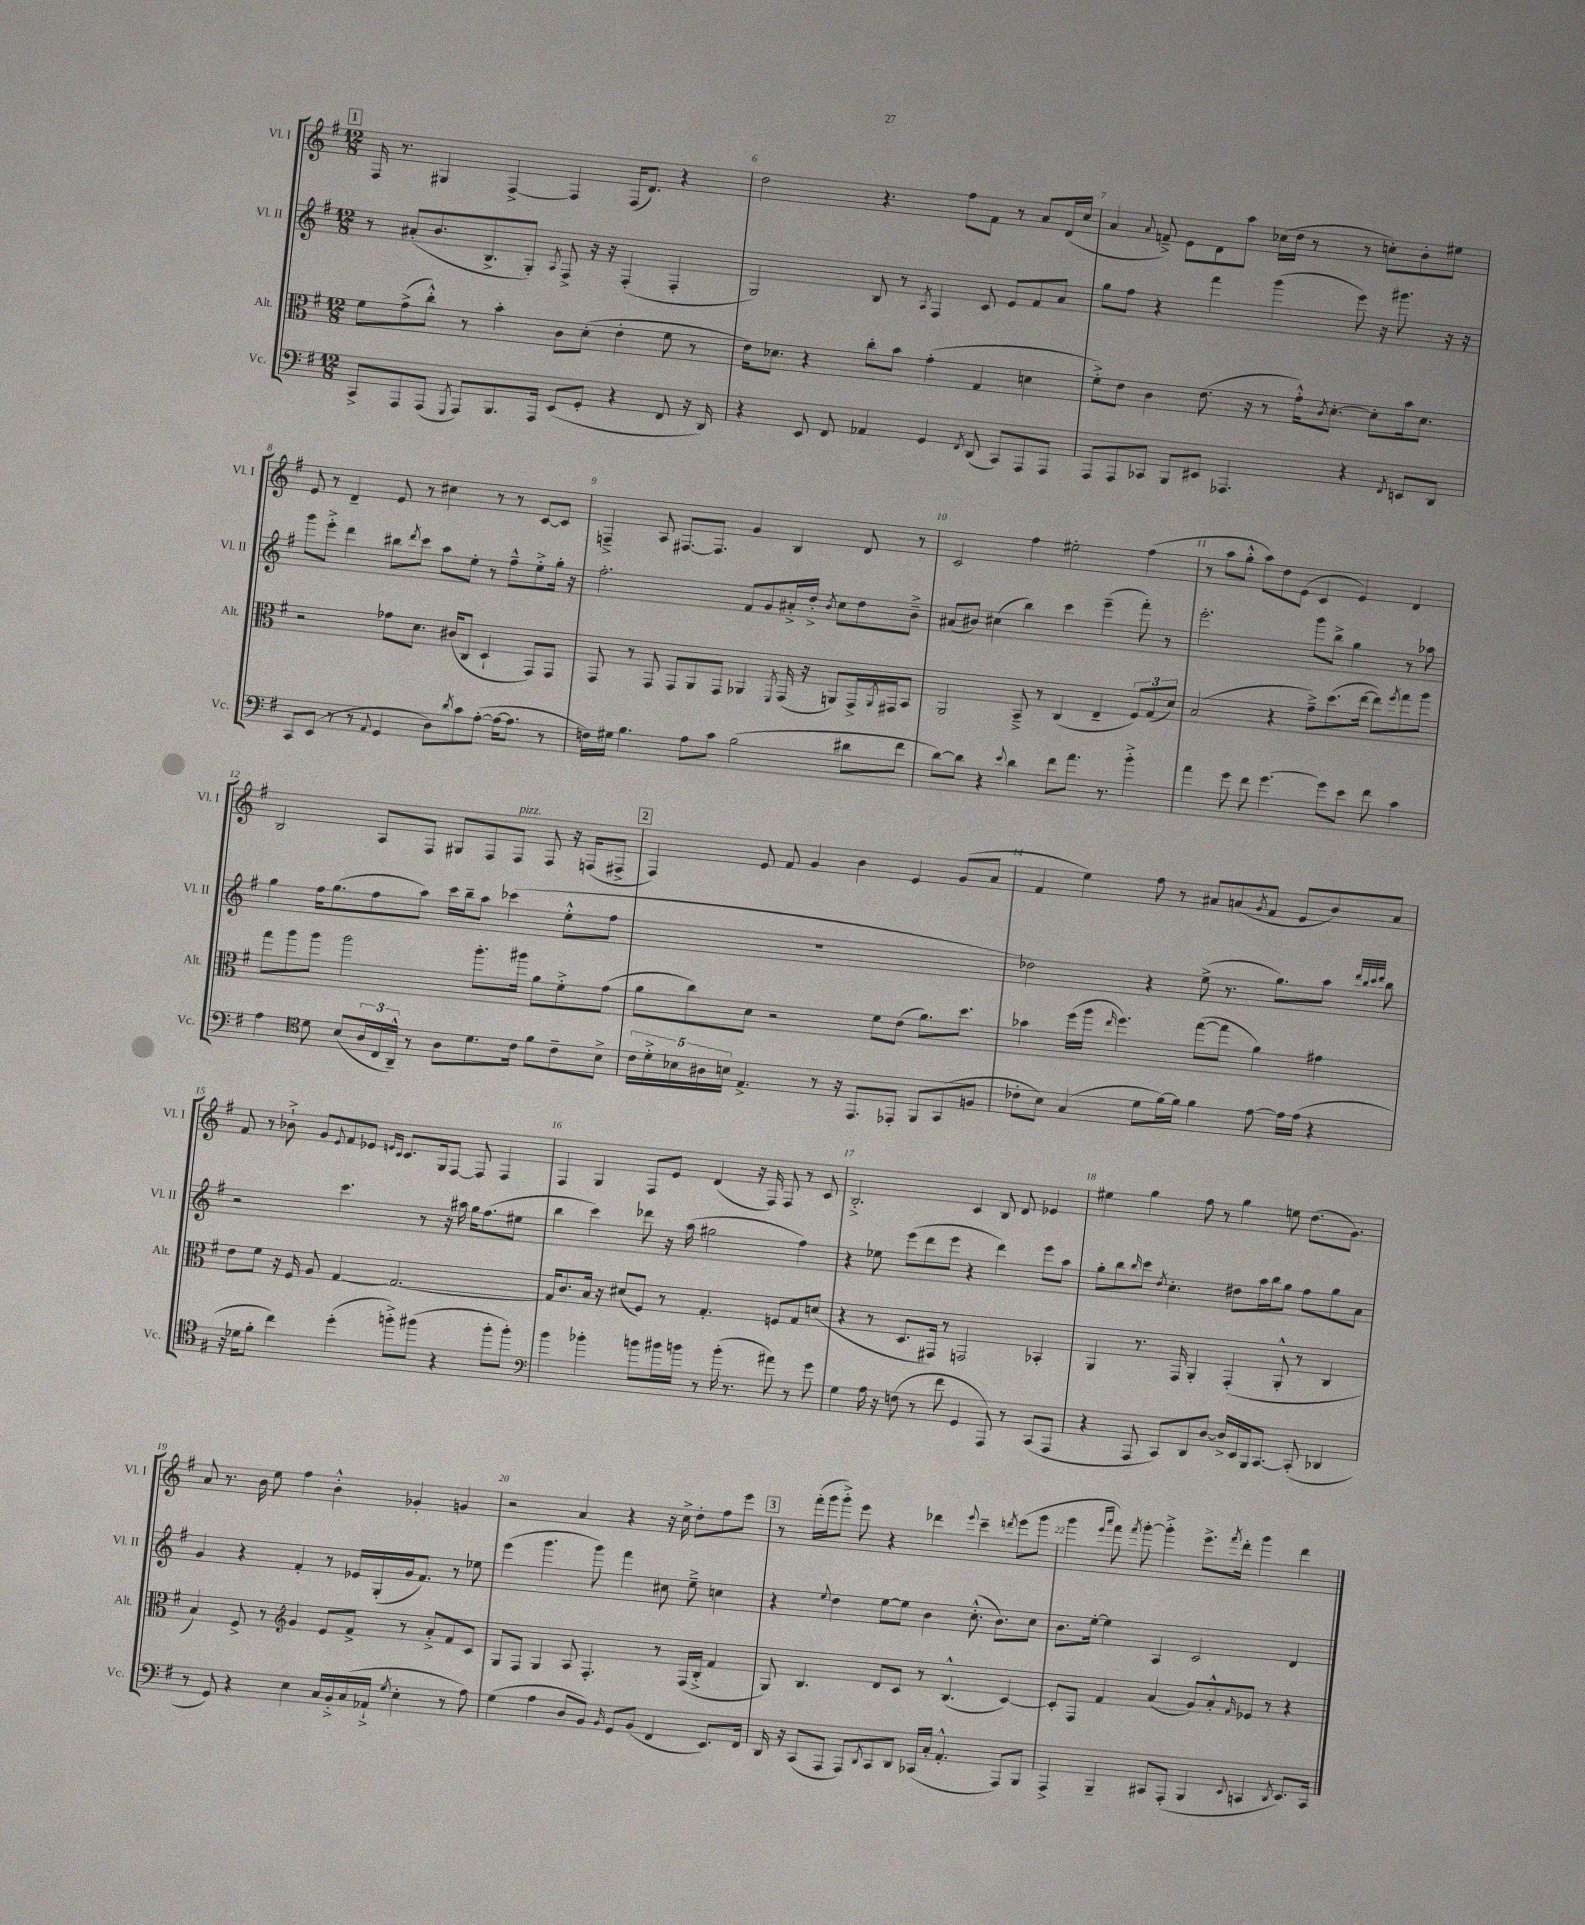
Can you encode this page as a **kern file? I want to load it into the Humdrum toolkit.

**kern	**kern	**kern	**kern
*staff4	*staff3	*staff2	*staff1
*clefF4	*clefC3	*clefG2	*clefG2
*k[f#]	*k[f#]	*k[f#]	*k[f#]
*M12/8	*M12/8	*M12/8	*M12/8
8CC^	8f#	8r	16F#
.	.	.	8.r
8AAA	(8g^	(8a#'	.
(8AAA	8cc'^^)	8.b	4G#
8qGGG	.	.	.
8AAA)	8r	.	.
.	.	8.B^	.
8.BBB	4b'	.	[4F#^
.	.	8G')	.
16AAA	.	.	.
.	.	8qA	.
(8EE	8c	8F#^	4F#]
8GG'	(8d'	16r	.
.	.	16r	.
4r	4e'	(4F#'	(16F#
.	.	.	8.d)
8FF#	8f#	4F#'	4r
16r	8r	.	.
16DD)	.	.	.
=	=	=	=
4r	16e)	2G)	2dd
.	8.d-	.	.
8EE	4r	.	.
8FF#	.	.	.
4AA-	8cc'	8B	4.r
.	8b	8r	.
.	.	8qA	.
4GG	(4g'	4F#	.
.	.	.	8ff#
8qFF#	.	.	.
(8DD	4G	8c	8f#
8CC)	.	8e	8r
8AAA	4d	8f#	8a
8AAA	.	8a	(16d
.	.	.	16cc
=	=	=	=
8AAA	8f#'^)	8gg	4a
8AAA	8e	8ff#	.
.	.	.	8qqa
8CC-	4c	4r	8f~^)
8BBB	.	.	8e
8EE#	(8.e	4fff#	8d
4.AAA-	.	.	8aa
.	16r	.	.
.	8r	(4ggg	(16cc-
.	.	.	16dd
.	16g'^^)	.	8r
.	8qc	.	.
.	[8.d'	.	.
4r	.	8eee)	8r
.	8d']	16r	8cc')
.	.	8.ggg#	.
8qFF#	.	.	.
8EE	16b	.	8b'
.	8.d	.	.
8DD	.	16r	8ee#
.	.	16r	.
=	=	=	=
8CC	2r	8ggg	8e
(8EE	.	8eee'^	8r
8r	.	4ddd	4d~
8r	.	.	.
8qqAA	.	.	.
4GG	8g-	8bb#	8e
.	.	8qddd	.
.	8.d	8ccc	8r
8D)	.	8aa	4cc#
.	(16c#	.	.
8qd	.	.	.
8c	8C	8ee'	.
([8A'	4D`	8r	8r
16A_	.	8ff#~^^	8r
8.A]	.	.	.
.	8GG)	8ee'^	[8c
8r	8GG	16gg'	8c]
.	.	16r	.
=	=	=	=
16F)	8GG	2.ff#'	4F~^
16G#	.	.	.
4.B	8r	.	.
.	8GG	.	8A
.	8GG	.	[8.F#
8A	8AA	.	.
.	.	.	8.F#]
8c	8GG	.	.
(2B	4AA-	8f#	4g
.	.	8g	.
.	8qFF#	.	.
.	(16GG	16a#'^	4B
.	16r	16dd'^	.
.	.	8qb	.
.	8AA)	8cc	.
8d#	16GG^	8dd	8d
.	8qAA	.	.
.	16GG#	.	.
8f#	8BB	8b~^	8r
=	=	=	=
[8d)	2AA	(8a#	2c
8d]	.	8b#)	.
4r	.	(4cc#	.
8qqe	.	.	.
4d	8BB~^	4bb)	4ff#
.	8r	.	.
8f#	(4C	4ccc	2ee#'
8.a	.	.	.
.	4E~	(4eee~	.
8.r	.	.	.
4b'^	12F#)	8fff#')	(4ff#
.	(12G	.	.
.	.	8r	.
.	12d)	.	.
=	=	=	=
4a	(2B	2.eee'	8r
.	.	.	8aa
8g	.	.	8gg'^^
8f#	.	.	8aa)
[4.g	4r	.	8dd
.	.	.	(8e
.	8g~^)	8ggg	4c
8g]	(8.dd	8bb^	.
8e	.	4gg	4e)
.	[16ee	.	.
8f#	8ee])	.	.
.	8qff#	.	.
4c	8gg	8r	4d
.	8aa	8aa-	.
=	=	=	=
4A	8gg	4gg	2B
.	8aa	.	.
*clefC4	*	*	*
8d	8aa	16ff#	.
.	.	(8.gg	.
(8B	2aa	.	.
24A	.	8ff#	8A
24C	.	.	.
24AA~^^)	.	.	.
8r	.	8aa)	8F#
8A	.	16ccc	8G#
.	.	16bb~	.
8.d	8.aa'	8aa	8F#
.	.	(4ccc-	8F#
16c	16aa#	.	.
8f#	8a	.	8F#
8c~	8f#'^	8ee'^^	16r
.	.	.	(16F
8B^	(8g	8ff#	8F#^
=	=	=	=
20c	8a	1.r	4F#)
20d'^	.	.	.
20B-	.	.	.
.	8cc)	.	.
20A#	.	.	.
20B	.	.	.
4.E^	8d	.	8e
.	2r	.	8f#
.	.	.	4g
8r	.	.	.
16r	.	.	4b
8.EE	.	.	.
.	8f#	.	.
8EE-'	(8e	.	4e
8FF#	8.a)	.	.
(8GG	.	.	(8g
.	8.dd	.	.
8F	.	.	8a
=	=	=	=
8c-'	4b-	2dd-)	4f#
8B)	.	.	.
(4G	(16ff#	.	4ee)
.	16aa	.	.
.	16qqee	.	.
.	4.ff#)	.	.
8d	.	4r	8ff#
[16f#)	.	.	8r
16f#]	.	.	.
4f#	([8gg	(8ee^	8a#
.	8gg]	8.r	(8a
.	.	.	8qg
[8e	4a)	.	8f#
.	.	8.gg)	.
16e]	.	.	8e
(16e	.	.	.
4r	4g#	8aa	8b)
.	.	32qqddd	.
.	.	32qqbb	.
.	.	32qqccc	.
.	.	32qqddd	.
.	.	8bb	8a
=	=	=	=
16r	8e	2r	8f#
16d-	.	.	.
8f#'	8f#	.	8r
4cc)	16r	.	8b-`^
.	16F#	.	.
.	8A	.	8g
.	.	.	8qqe
(4dd'	[4G	4.ccc	8f#
.	.	.	8e-
.	.	.	16qqe
.	.	.	16qqc
8ff'^)	2.G_	.	8.c
(8ff#	.	8r	.
.	.	.	16G
4r	.	16r	[8F#
.	.	16aa#	.
.	.	16gg	8F#]
.	.	(8.ff#	.
8ff#'	.	.	4F#
8ff#')	.	8ee#	.
=	=	=	=
*clefF4	*	*	*
4b	16G]	4bb	4F#
.	8.c	.	.
4b-'	16B	4ccc)	4G
.	16r	.	.
.	(8d#	.	.
8b	8F#)	8ddd-	8F#
16b#	8r	16r	8e
16b	.	(16aa	.
8r	4.G'	2gg#	(4d
(16b'	.	.	.
8.r	.	.	.
.	.	.	16r
.	.	.	16F#)
8a#)	8F	.	8F#
8r	8G	4ff#)	8r
8g	(8d	.	8c
=	=	=	=
4G	4r	4r	2.B'^
16A	8r	8ee-	.
16r	.	.	.
(8F	8.D	(8eee	.
8r	.	8ddd	.
.	16GG#)	.	.
8f#	8r	8eee	.
4GG	2GG	4r	4c
8AAA)	.	4ddd)	8B
8r	.	.	8d
(8CC	4BB-'	8eee	4e-
8AAA	.	8aa	.
=	=	=	=
4r	4AA	8gg'	4ee#
.	.	8bb	.
.	.	16qqbb	.
8AAA	8.r	8ccc	4gg
.	.	8qdd	.
8CC)	.	4.cc'	.
.	16GG	.	.
8DD	4AA'	.	8ff#
[8D	.	.	8r
16D^]	(4GG'	8dd#	4gg
16EE	.	.	.
16BBB	.	16aa	.
[8.CC	.	16bb	.
.	8AA'^^	8gg	8ee
(8CC']	8r	8ff#	(8.dd
4DD-	4C	8gg	.
.	.	.	8.g)
.	.	8a	.
=	=	=	=
8r	4B)	4g	8a
8GG)	.	.	8.r
4r	8F#^	4r	.
.	.	.	16b
.	8r	.	8ee
*	*clefG2	*	*
4E	4g	4f#'	4ff#
16C	8e	8r	4b'^^
16BB'^	.	.	.
(16C	8f#^	16e-	.
16AA-`^	.	(16G'	.
8qG	.	.	.
4E'	8r	16g	4g-'
.	.	8.f#)	.
.	8a'^	.	.
8r	8f#	8r	4g
8A)	8c	8ee-	.
=	=	=	=
(4G	8G	(4eee	2r
.	8F#	.	.
4A	4G	4.ggg	.
8D	8A	.	4a
8BB)	4.F#'	8ggg)	.
16qqBB	.	.	.
8GG	.	4fff#	4r
(8BB	.	.	.
4FF#	8r	8cc#	16r
.	.	.	16cc^
.	(16F#	8ee~^	8dd'
.	16B'^	.	.
8.EE)	4f#	4cc	8ff#
.	.	.	8eee
16FF#	.	.	.
=	=	=	=
16DD	8G)	4r	8r
16r	.	.	.
(8CC	4.B	.	(16fff#'
.	.	.	16ggg
.	.	8qqee	.
8AAA	.	4dd	8ggg'^)
8AAA)	.	.	8eee
8qDD	.	.	.
8CC	8d	[8ee	4r
8DD	8c	8ee]	.
(16CC-	8r	4b	4ddd-
16C'	.	.	.
4.AA'^^	(4.B^^	.	.
.	.	.	8qqeee
.	.	(8.cc'^^	4ccc~
.	.	8.b)	.
.	.	.	8qddd
8AAA)	[4c)	.	(8eee
8BBB	.	8cc	8ggg
=	=	=	=
4AAA^	8c']	8.b	4ggg
.	8F#	.	.
.	.	[16ee'	.
.	.	.	16qqeee
.	.	.	16qqaaa
4BBB~	4f#	4ee]	8fff#)
.	.	.	8qfff#
.	.	.	[8ggg'
8CC#	(4a	4A	4ggg'^]
(8AAA'	.	.	.
4BBB	8g)	2c	8.eee^
.	8a'^^	.	.
.	.	.	8qfff#
.	.	.	16ddd'
8qqEE	16qqf#	.	.
4CC	8e-	.	4ggg
.	8r	.	.
8qDD	.	.	.
8.EE)	4r	4d	4ddd
16CC	.	.	.
==	==	==	==
*-	*-	*-	*-
